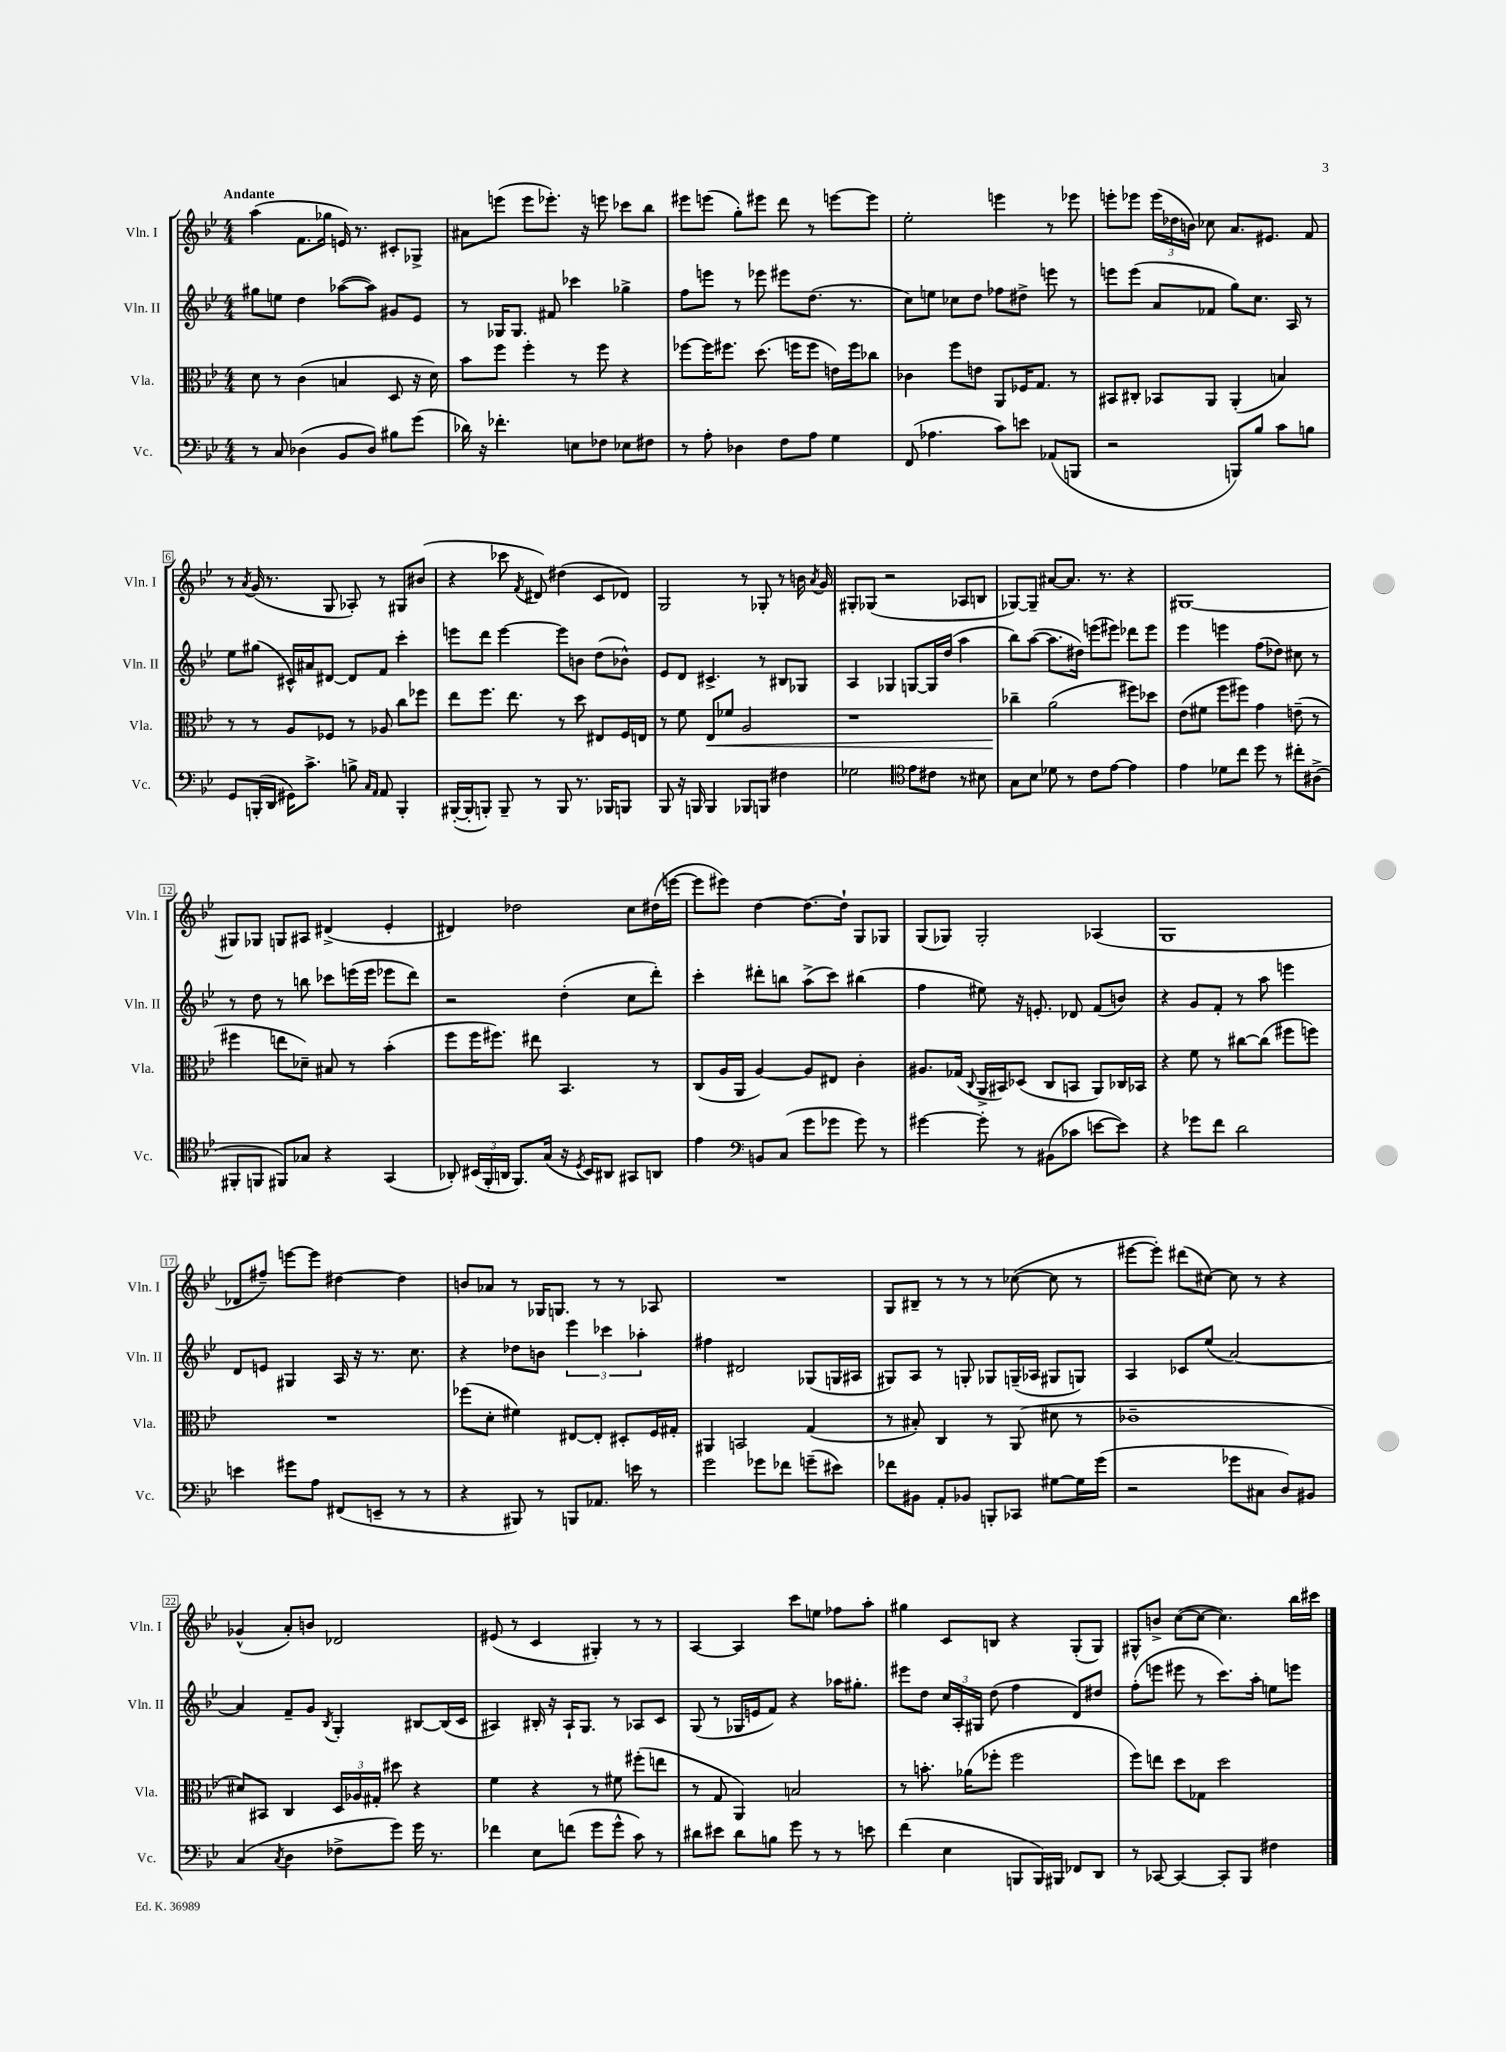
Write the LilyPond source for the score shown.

<<
\new StaffGroup <<
\new Staff = "s0" \with { instrumentName = "Vln. I" shortInstrumentName = "Vln. I" } {
    \clef treble \key bes \major \numericTimeSignature \time 4/4 \tempo "Andante"
    \autoBeamOff a''4( f'8.[ ges''16] e'16) r8. cis'8[-. ges8]-> |
    ais'8[ e'''8]( e'''8[ ees'''8.]-.) r16 e'''8 ces'''8[ bes''8] |
    eis'''8[ e'''8]( g''8[-.) eis'''8] d'''8 r8 e'''8[~ e'''8] |
    ees''2-. e'''4 r8 ees'''8 |
    e'''8[-. ees'''8] \tuplet 3/2 { ees'''16[( des''16 b'16]) } ces''8 a'8.[ eis'8.] f'8 |
    r8 \acciaccatura { a'8 } g'16( r8. g8 aes8-.) r8 gis8[ bis'8]( |
    r4 ces'''8 \acciaccatura { f'8 } dis'8) dis''4( c'8[ des'8]) |
    g2 r8 ges8-. r8 b'16 \acciaccatura { a'8 } g'16 |
    gis8[-. ges8]( r2 aes8[ b8] |
    ges8[~) ges8]-- ais'8[~ ais'8.] r8. r4 |
    gis1~ |
    gis8[ ges8] g8[ ais8] dis'4->( ees'4-. |
    dis'4) des''2 c''8[ dis''16( e'''16]~ |
    e'''8[ eis'''8]) d''4~ d''8.[~ d''16]-! g8[ ges8] |
    g8[( ges8]) ges2-. aes4( |
    g1 |
    des'8[ fis''8]--) e'''8[~ e'''8] dis''4~ dis''4 |
    b'8[ aes'8] r8 ges16[ g8.] r8 r8 aes8 |
    R1 |
    g8[ bis8]-- r8 r8 r8 ces''8~( ces''8 r8 |
    eis'''8[~ eis'''8]-.) dis'''8[( cis''8]~) cis''8 r8 r4 |
    ges'4-^( a'8[-.) b'8] des'2 |
    eis'8( r8 c'4 gis4-.) r8 r8 |
    a4~ a4 c'''8[ e''8] fes''8[ a''8]-. |
    gis''4 c'8[ b8] r4 g8[-.( g8]) |
    gis8[-^ b'8]-> c''8[~( c''8]~ c''4.) bes''16[ cis'''16] \bar "|." |
}
\new Staff = "s1" \with { instrumentName = "Vln. II" shortInstrumentName = "Vln. II" } {
    \clef treble \key bes \major \numericTimeSignature \time 4/4
    \autoBeamOff gis''8[ e''8] d''4 aes''8[~( aes''8]) gis'8[ ees'8] |
    r8 ges16[ ges8.] fis'8 ces'''4 ges''4-> |
    f''8[ e'''8] r8 ees'''8 eis'''8[ d''8.]( r8. |
    c''8[) e''8] ces''8[ d''8] fes''8[ dis''8]-> e'''8 r8 |
    e'''8[ e'''8]( a'8[ fes'8] g''8[) c''8.] a16 r8 |
    ees''8[ gis''8]( cis'16[-^) ais'16 dis'8]~ dis'8[ f'8] c'''4-. |
    e'''8[ d'''8] e'''4~ e'''8[ b'8] d''8[( bes'8]-^) |
    ees'8[ d'8] cis'4.-> r8 bis8[ ges8] |
    a4 ges4 g8[~ g16 d''16]( a''4 |
    bes''8[) a''8]~( a''8.[ dis''16]) e'''8[( eis'''8]) des'''8[ eis'''8] |
    ees'''4 e'''4 f''8[( des''8]) cis''8 r8 |
    r8 d''8 r8 b''8 ces'''8[ e'''16( e'''16] ees'''8[ d'''8]) |
    r2 d''4-.( c''8[ d'''8]-.) |
    c'''4-. dis'''8[-. b''8] a''8[->( c'''8]) bis''4( |
    f''4 eis''8) r16 e'8.-. des'8 f'8[( b'8]) |
    r4 g'8[ f'8]-. r8 a''8 e'''4 |
    d'8[ e'8] gis4 a16 r16 r8. c''8. |
    r4 des''8[ b'8] \tuplet 3/2 { ees'''4 ces'''4 aes''4-. } |
    fis''4 dis'2 ges8[( g16 ais16] |
    gis8[) a8] r8 g8-. ges8[ g16--( aes16] gis8[ g8]) |
    a4 ces'8[ ees''8]( a'2~) |
    a'4 f'8[-- g'8] \acciaccatura { bes8 } g4-. bis8[~ bis16( c'16] |
    ais4) bis16-. r16 ais16[-! g8.] r8 aes8[ c'8] |
    g8( r8 ges16[ e'16 f'8]) r4 aes''16[ gis''8.]-. |
    eis'''8[ d''8] \tuplet 3/2 { c''16[ a16-. gis16] } d''8( f''4 d'8[) dis''8] |
    f''8[-.( e'''8] eis'''8 r8 c'''8.[) a''16]-. e''8[ e'''8] \bar "|." |
}
\new Staff = "s2" \with { instrumentName = "Vla." shortInstrumentName = "Vla." } {
    \clef alto \key bes \major \numericTimeSignature \time 4/4
    \autoBeamOff d'8 r8 c'4( b4 d8 r16 d'16) |
    bes'8[ f''8] f''4-. r8 f''8 r4 |
    fes''8[~ fes''16 fis''8.] d''8.( f''16[ f''8] e'16[) f''16 ces''8] |
    ces'4 f''8[ e'8] a,8[ fes16 g8.] r8 |
    bis,8[ cis8]-. bes,8[ a,8] a,4-.( b4) |
    r8 r8 a8[ fes8] r8 aes8 c''8[ fes''8] |
    ees''8[ f''8.] ees''8. r8 d''8 eis8[ f16 e16] |
    r8 f'8 ees8[\< fes'8] a2 |
    r1 |
    ces''4--\! a'2( fis''8[) des''8] |
    ees'8[( fis'8] f''8[ fis''8]) g'4 e'8--( r8 |
    fis''4 e''8[ des'8]--) bis8 r8 bes'4-.( |
    f''8[ f''16 fis''8.]) eis''8 bes,4. r8 |
    c8[( a16 a,16] a4~) a8[ eis8] c'4-. |
    ais8.[ ges16]( \appoggiatura { c8 } a,16[-> bis,16) des8]( c8[ b,8] a,8[) ces16 bes,16] |
    r4 f'8 r8 cis''8[~ cis''8]( fis''8[ f''8]) |
    R1 |
    fes''8[( d'8]-. fis'4) eis8[~ eis8]-. dis8[-. f16 gis16]-. |
    ais,4 b,2 g4( |
    r8 bis8-.) c4 r8 a,8( dis'8 r8 |
    ces'1-- |
    dis'8[) bis,8] c4 \tuplet 3/2 { d16[ aes16 gis16]-. } dis''8 r4 |
    f'4 r4 r8 fis'8 fis''8[-.( e''8] |
    r8 g8 a,4) b2 |
    r8 b'8.-. aes'16[( fes''8]-. fes''2 |
    f''8[) e''8] d''8[ ges8] d''2 \bar "|." |
}
\new Staff = "s3" \with { instrumentName = "Vc." shortInstrumentName = "Vc." } {
    \clef bass \key bes \major \numericTimeSignature \time 4/4
    \autoBeamOff r8 c8 des4( bes,8[ des8]) bis8[ g'8]( |
    des'16) r16 fes'4.-. e8[ fes8] ees8[ fis8] |
    r8 a8-. des4 f8[ a8] g4 |
    f,8( aes4. c'8[) e'8] aes,8[( b,,8] |
    r2 b,,8[) bes8] c'8[ b8] |
    g,8[ b,,16-.( d,16] gis,16[) c'8.]-> b8-> \grace { c16[ a,16] } a,8 b,,4-. |
    bis,,16[~-.( bis,,16-. b,,8]-.) b,,8-- r8 b,,8 r8. bes,,16[ b,,8] |
    bes,,8 r16 b,,16 b,,4 bes,,8[ b,,8] fis4 |
    ges2 \clef tenor ees'8[ cis'8] r8 bis8 |
    g8[ bes8] des'8 r8 c'8[ ees'8]~ ees'4 |
    ees'4 des'8[ c''8] d''8 r8 cis''8[-. ais8]->( |
    fis,8[-. f,8] fis,8[) ges8] r4 g,4( |
    aes,8-.) \tuplet 3/2 { bis,16[( f,16-. a,16] } f,8.[) g16]( r16 \acciaccatura { d8 } bis,16[) ais,8] gis,8[ a,8] |
    ees'4 \clef bass b,8[ c8]( g'8[ ges'8] ges'8) r8 |
    gis'4~ gis'8-. r8 bis,8[( ces'8] e'8[~ e'8]) |
    r4 ges'8[ f'8] d'2 |
    e'4 gis'8[ a8] fis,8[( e,8]-- r8 r8 |
    r4 bis,,8) r8 b,,8[ aes,8.] e'16 r8 |
    g'2 ges'8[ fes'8] g'8[--( eis'8]) |
    fes'8[ bis,8] a,8[-. bes,8] b,,8[-. ces,8] gis8[~ gis16 g'16]( |
    r2 ges'8[ cis8] d8[) bis,8] |
    c4( \acciaccatura { c8 } d4 fes8[-> g'8]) g'16 r8. |
    fes'4 ees8[ f'8]( g'8[ g'8]-^ c'8) r8 |
    dis'8[ eis'8] dis'8[ b8] g'8 r8 r8 e'8 |
    f'4( ees4 b,,8[ b,,16) bis,,16] fes,8[ d,8] |
    r8 ces,8~ ces,4~ ces,8[-. bes,,8] fis4 \bar "|." |
}
>>
>>
\layout { \context { \Score \override BarNumber.stencil = #(make-stencil-boxer 0.1 0.3 ly:text-interface::print) } }
